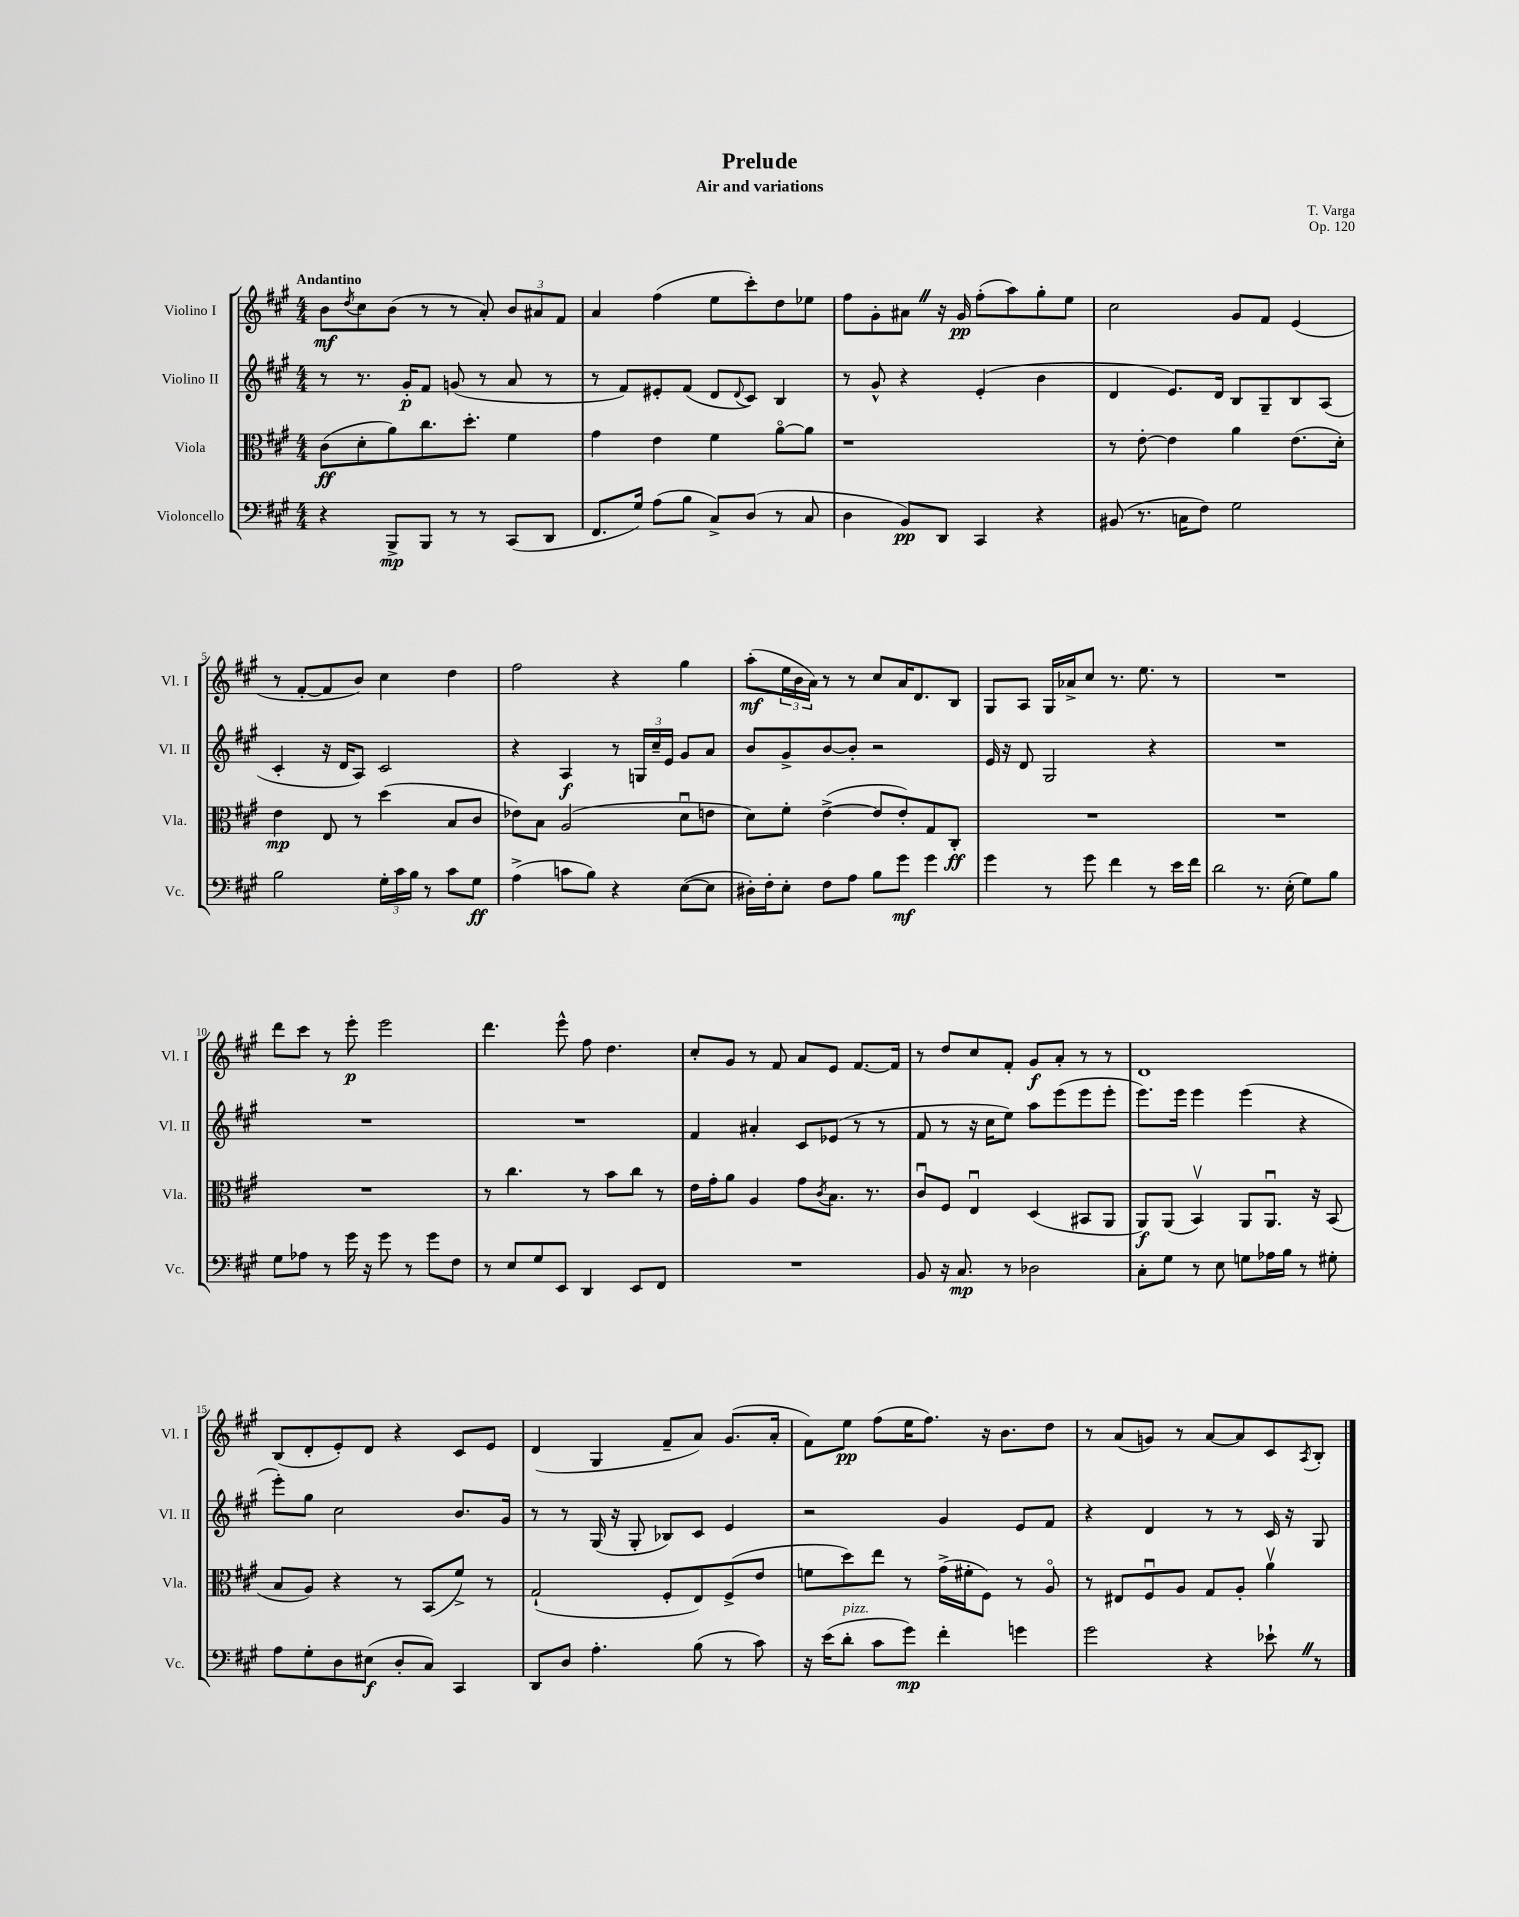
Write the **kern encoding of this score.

**kern	**dynam	**kern	**dynam	**kern	**dynam	**kern	**dynam
*part4	*part4	*part3	*part3	*part2	*part2	*part1	*part1
*staff4	*staff4	*staff3	*staff3	*staff2	*staff2	*staff1	*staff1
*I"Violoncello	*	*I"Viola	*	*I"Violino II	*	*I"Violino I	*
*I'Vc.	*	*I'Vla.	*	*I'Vl. II	*	*I'Vl. I	*
*clefF4	*	*clefC3	*	*clefG2	*	*clefG2	*
*k[f#c#g#]	*	*k[f#c#g#]	*	*k[f#c#g#]	*	*k[f#c#g#]	*
*M4/4	*	*M4/4	*	*M4/4	*	*M4/4	*
=1	=1	=1	=1	=1	=1	=1	=1
!	!	!	!	!	!	!LO:TX:a:B:t=Andantino	!
4r	.	(8c#\L	ff	8r	.	8b\L	mf
.	.	.	.	.	.	8qdd/	.
.	.	8d'\	.	8.r	.	8cc#\	.
8BBB^/L	mp	8a\)	.	.	.	(8b\J	.
.	.	.	.	16g#'/KL	p	.	.
8BBB/J	.	8.cc#\	.	8f#/J	.	8r	.
8r	.	.	.	(8gn/	.	8r	.
.	.	8.dd'\J	.	.	.	.	.
8r	.	.	.	8r	.	8a'/)	.
(8CC#/L	.	4f#\	.	8a/	.	12b/L	.
.	.	.	.	.	.	12a#X/	.
8DD/J	.	.	.	8r	.	.	.
.	.	.	.	.	.	12f#/J	.
=2	=2	=2	=2	=2	=2	=2	=2
8.FF#/L	.	4g#\	.	8r	.	4a/	.
.	.	.	.	8f#/L)	.	.	.
16G#/Jk)	.	.	.	.	.	.	.
(8A\L	.	4e\	.	8e#X'/	.	(4ff#\	.
8B\J	.	.	.	(8f#/J	.	.	.
8C#^/L)	.	4f#\	.	8d/L	.	8ee\L	.
.	.	.	.	8qqd/	.	.	.
(8D/J	.	.	.	8c#/J)	.	8ccc#'\)	.
8r	.	[8a\L	.	4B/	.	8dd\	.
8C#/	.	8a\J]	.	.	.	8ee-X\J	.
=3	=3	=3	=3	=3	=3	=3	=3
4D\	.	1r	.	8r	.	8ff#\L	.
.	.	.	.	8g#^^/	.	8g#'\	.
8BB/L)	pp	.	.	4r	.	8a#XZ\J	.
8DD/J	.	.	.	.	.	16r	.
.	.	.	.	.	.	16g#/	pp
4CC#/	.	.	.	(4e'/	.	(8ff#'\L	.
.	.	.	.	.	.	8aa\)	.
4r	.	.	.	4b\	.	8gg#'\	.
.	.	.	.	.	.	8ee\J	.
=4	=4	=4	=4	=4	=4	=4	=4
(8BB#X/	.	8r	.	4d/	.	2cc#\	.
8.r	.	[8e'\	.	.	.	.	.
.	.	4e\]	.	8.e/L)	.	.	.
16Cn\KL	.	.	.	.	.	.	.
8F#\J)	.	.	.	.	.	.	.
.	.	.	.	16d/Jk	.	.	.
2G#\	.	4a\	.	8B/L	.	8g#/L	.
.	.	.	.	8G#~/	.	8f#/J	.
.	.	(8.e\L	.	8B/	.	(4e/	.
.	.	.	.	(8A/J	.	.	.
.	.	16d'\Jk)	.	.	.	.	.
!!LO:LB:g=z
=5	=5	=5	=5	=5	=5	=5	=5
2B\	.	4e\	mp	4c#'/	.	8r	.
.	.	.	.	.	.	[8f#'/L	.
.	.	8E/	.	16r	.	8f#/]	.
.	.	.	.	16d/KL	.	.	.
.	.	8r	.	8A/J)	.	8b/J)	.
24G#'\LL	.	(4dd\	.	2c#/	.	4cc#\	.
24c#\	.	.	.	.	.	.	.
24B\JJ	.	.	.	.	.	.	.
8r	.	.	.	.	.	.	.
8c#\L	.	8B/L	.	.	.	4dd\	.
8G#\J	ff	8c#/J	.	.	.	.	.
=6	=6	=6	=6	=6	=6	=6	=6
(4A^\	.	8e-X\L)	.	4r	.	2ff#\	.
.	.	8B\J	.	.	.	.	.
8cn\L	.	(2A/	.	4A/	f	.	.
8B\J)	.	.	.	.	.	.	.
4r	.	.	.	8r	.	4r	.
.	.	.	.	24Gn/LL	.	.	.
.	.	.	.	24cc#~/	.	.	.
.	.	.	.	24e/JJ	.	.	.
([8E\L	.	8du\L	.	8g#/L	.	4gg#\	.
8E\J]	.	8en\J	.	8a/J	.	.	.
=7	=7	=7	=7	=7	=7	=7	=7
16D#X'\LL)	.	8d\L)	.	8b/L	.	(8aa'\L	mf
16F#'\J	.	.	.	.	.	.	.
8E'\J	.	8f#'\J	.	8g#^/	.	24ee\L	.
.	.	.	.	.	.	24b\	.
.	.	.	.	.	.	24a\JJ)	.
8F#\L	.	([4e^\	.	[8b/	.	8r	.
8A\J	.	.	.	8b'/J]	.	8r	.
8B\L	.	8e/L]	.	2r	.	8cc#/L	.
8g#\J	mf	8e'/)	.	.	.	16a/K	.
.	.	.	.	.	.	8.d/	.
4g#\	.	8G#/	.	.	.	.	.
.	.	8C#'/J	ff	.	.	8B/J	.
=8	=8	=8	=8	=8	=8	=8	=8
4g#\	.	1r	.	16e/	.	8G#/L	.
.	.	.	.	16r	.	.	.
.	.	.	.	8d/	.	8A/J	.
8r	.	.	.	2G#/	.	16G#/LL	.
.	.	.	.	.	.	16a-X^/J	.
8g#\	.	.	.	.	.	8cc#/J	.
4f#\	.	.	.	.	.	8.r	.
.	.	.	.	.	.	8.ee\	.
8r	.	.	.	4r	.	.	.
16e\LL	.	.	.	.	.	8r	.
16f#\JJ	.	.	.	.	.	.	.
=9	=9	=9	=9	=9	=9	=9	=9
2d\	.	1r	.	1r	.	1r	.
8.r	.	.	.	.	.	.	.
(16E'\	.	.	.	.	.	.	.
8G#\L)	.	.	.	.	.	.	.
8B\J	.	.	.	.	.	.	.
!!LO:LB:g=z
=10	=10	=10	=10	=10	=10	=10	=10
8G#\L	.	1r	.	1r	.	8ddd\L	.
8A-X\J	.	.	.	.	.	8ccc#\J	.
8r	.	.	.	.	.	8r	.
16g#\	.	.	.	.	.	8eee'\	p
16r	.	.	.	.	.	.	.
8g#\	.	.	.	.	.	2eee\	.
8r	.	.	.	.	.	.	.
8g#\L	.	.	.	.	.	.	.
8F#\J	.	.	.	.	.	.	.
=11	=11	=11	=11	=11	=11	=11	=11
8r	.	8r	.	1r	.	4.ddd\	.
8E/L	.	4.cc#\	.	.	.	.	.
8G#/	.	.	.	.	.	.	.
8EE/J	.	.	.	.	.	8eee^^\	.
4DD/	.	8r	.	.	.	8ff#\	.
.	.	8b\L	.	.	.	4.dd\	.
8EE/L	.	8cc#\J	.	.	.	.	.
8FF#/J	.	8r	.	.	.	.	.
=12	=12	=12	=12	=12	=12	=12	=12
1r	.	16e\LL	.	4f#/	.	8cc#'/L	.
.	.	16g#'\J	.	.	.	.	.
.	.	8a\J	.	.	.	8g#/J	.
.	.	4A/	.	4a#X'/	.	8r	.
.	.	.	.	.	.	8f#/	.
.	.	8g#\L	.	8c#/L	.	8a/L	.
.	.	8qc#/	.	.	.	.	.
.	.	8.B\J	.	(8e-X/J	.	8e/J	.
.	.	.	.	8r	.	[8.f#/L	.
.	.	8.r	.	.	.	.	.
.	.	.	.	8r	.	.	.
.	.	.	.	.	.	16f#/Jk]	.
=13	=13	=13	=13	=13	=13	=13	=13
8BB/	.	8c#u/L	.	8f#/	.	8r	.
16r	.	8F#/J	.	8r	.	8dd/L	.
8.C#/	mp	.	.	.	.	.	.
.	.	4Eu/	.	16r	.	8cc#/	.
.	.	.	.	16cc#\KL	.	.	.
8r	.	.	.	8ee\J)	.	8f#'/J	.
2D-X\	.	(4D/	.	8aa\L	.	8g#/L	f
.	.	.	.	(8eee\	.	8a'/J	.
.	.	8BB#X/L	.	8eee\	.	8r	.
.	.	8AA/J	.	8eee'\J	.	8r	.
=14	=14	=14	=14	=14	=14	=14	=14
8C#'\L	.	8AA/L)	f	8.eee\L)	.	1d	.
8G#\J	.	(8AA/J	.	.	.	.	.
.	.	.	.	16eee\Jk	.	.	.
8r	.	4BBv/)	.	4eee\	.	.	.
8E\	.	.	.	.	.	.	.
8Gn\L	.	8AA/L	.	(4eee\	.	.	.
16A-X\L	.	8.AAu/J	.	.	.	.	.
16B\JJ	.	.	.	.	.	.	.
8r	.	.	.	4r	.	.	.
.	.	16r	.	.	.	.	.
8G#X'\	.	(8BB/	.	.	.	.	.
!!LO:LB:g=z
=15	=15	=15	=15	=15	=15	=15	=15
8A\L	.	8B/L	.	8eee'\L)	.	(8B/L	.
8G#'\	.	8A/J)	.	8gg#\J	.	8d'/	.
8D\	.	4r	.	2cc#\	.	8e'/)	.
(8E#X\J	f	.	.	.	.	8d/J	.
8D'/L	.	8r	.	.	.	4r	.
8C#/J)	.	(8BB/L	.	.	.	.	.
4CC#/	.	8f#^/J)	.	8.b/L	.	8c#/L	.
.	.	8r	.	.	.	8e/J	.
.	.	.	.	16g#/Jk	.	.	.
=16	=16	=16	=16	=16	=16	=16	=16
8DD/L	.	(2G#`/	.	8r	.	(4d/	.
8D/J	.	.	.	8r	.	.	.
4.A'\	.	.	.	(16G#/	.	4G#/	.
.	.	.	.	16r	.	.	.
.	.	.	.	8G#'/	.	.	.
.	.	8F#'/L	.	8B-X/L)	.	8f#~/L	.
(8B\	.	8E/)	.	8c#/J	.	8a/J)	.
8r	.	(8F#^/	.	4e/	.	(8.g#/L	.
8c#\)	.	8e/J	.	.	.	.	.
.	.	.	.	.	.	16a'/Jk	.
=17	=17	=17	=17	=17	=17	=17	=17
16r	.	8fn\L	.	2r	.	8f#\L)	.
(16e\KL	.	.	.	.	.	.	.
!LO:TX:a:i:t=pizz.	!	!	!	!	!	!	!
8d'\J	.	8dd\)	.	.	.	8ee\J	pp
8c#\L	.	8ee\J	.	.	.	(8ff#\L	.
8g#\J)	mp	8r	.	.	.	16ee\K	.
.	.	.	.	.	.	8.ff#\J)	.
4f#'\	.	(16g#^\LL	.	4g#/	.	.	.
.	.	16f#X'\J	.	.	.	.	.
.	.	8F#\J)	.	.	.	16r	.
.	.	.	.	.	.	8.b\L	.
4gn\	.	8r	.	8e/L	.	.	.
.	.	8A/	.	8f#/J	.	8dd\J	.
=18	=18	=18	=18	=18	=18	=18	=18
2g#\	.	8r	.	4r	.	8r	.
.	.	8E#X/L	.	.	.	(8a/L	.
.	.	8F#u/	.	4d/	.	8gn/J)	.
.	.	8A/J	.	.	.	8r	.
4r	.	8G#/L	.	8r	.	[8a/L	.
.	.	8A'/J	.	8r	.	8a/]	.
8e-X`Z\	.	4av\	.	16c#/	.	8c#/	.
.	.	.	.	16r	.	.	.
.	.	.	.	.	.	8qA/	.
8r	.	.	.	8G#/	.	8B'/J	.
==	==	==	==	==	==	==	==
*-	*-	*-	*-	*-	*-	*-	*-
